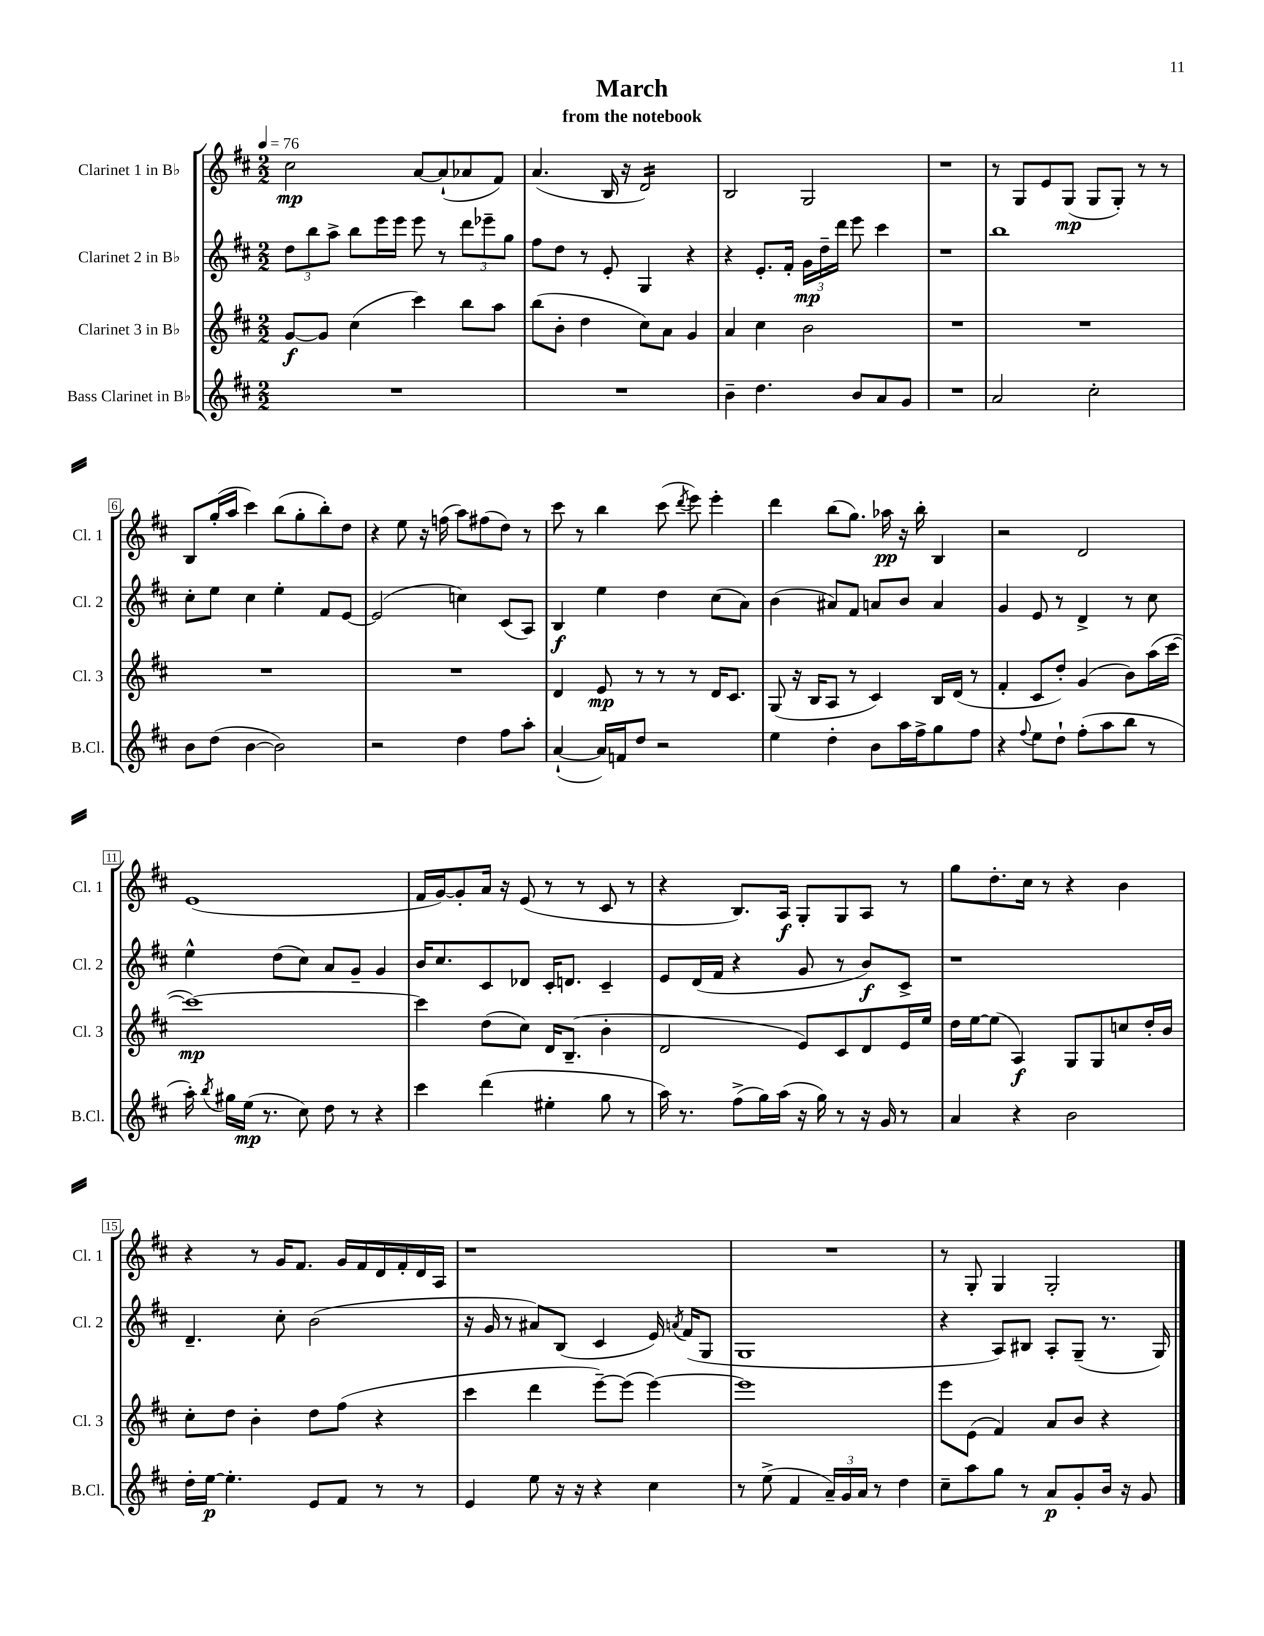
\header { title = "March" subtitle = "from the notebook" }
<<
\new StaffGroup <<
\new Staff = "s0" \with { instrumentName = "Clarinet 1 in Bb" shortInstrumentName = "Cl. 1" } {
    \clef treble \key d \major \numericTimeSignature \time 2/2 \tempo 4 = 76
    \autoBeamOff cis''2\mp a'8[~ a'8-!( aes'8 fis'8]) |
    a'4.( b16 r16 d'2:16) |
    b2 g2 |
    r1 |
    r8 g8[ e'8 g8]\mp( g8[ g8]-.) r8 r8 |
    b8[ g''16-.( a''16] cis'''4) b''8[( g''8-. b''8-.) d''8] |
    r4 e''8 r16 f''16( a''8[) fis''8( d''8]) r8 |
    cis'''8 r8 b''4 cis'''8( \acciaccatura { d'''8 } e'''8) e'''4-. |
    d'''4 b''8[( g''8.]) aes''16\pp r16 b''16-. b4 |
    r2 d'2 |
    e'1( |
    fis'16[ g'16~) g'8-. a'16] r16 e'8( r8 r8 cis'8 r8 |
    r4 b8.[) a16]\f g8[-. g8 a8] r8 |
    g''8[ d''8.-. cis''16] r8 r4 b'4 |
    r4 r8 g'16[ fis'8.] g'16[ fis'16 d'16 fis'16-. d'16 a16] |
    r1 |
    R1 |
    r8 g8-. g4 g2-. \bar "|." |
}
\new Staff = "s1" \with { instrumentName = "Clarinet 2 in Bb" shortInstrumentName = "Cl. 2" } {
    \clef treble \key d \major \numericTimeSignature \time 2/2
    \autoBeamOff \tuplet 3/2 { d''8[ b''8 a''8]-> } b''8[ e'''16 e'''16] e'''8 r8 \tuplet 3/2 { d'''8[ ees'''8-- g''8] } |
    fis''8[ d''8] r8 e'8-. g4 r4 |
    r4 e'8.[-. fis'16]-. \tuplet 3/2 { g'16[\mp d''16-- d'''16] } e'''8 cis'''4 |
    r1 |
    b''1 |
    cis''8[-. e''8] cis''4 e''4-. fis'8[ e'8]~ |
    e'2( c''4) cis'8[( a8]) |
    b4\f e''4 d''4 cis''8[( a'8]) |
    b'4( ais'8[) fis'8] a'8[ b'8] a'4 |
    g'4 e'8 r8 d'4-> r8 cis''8 |
    e''4-^ d''8[( cis''8]) a'8[ g'8]-- g'4 |
    b'16[ cis''8. cis'8 des'8] cis'16[-. d'8.] cis'4-- |
    e'8[ d'16( fis'16] r4 g'8 r8 b'8[\f) cis'8]-> |
    r1 |
    d'4.-- cis''8-. b'2( |
    r16 g'16 r8 ais'8[) b8]( cis'4 e'16) \acciaccatura { a'8 } fis'16[( g8] |
    g1 |
    r4 a8[) bis8] a8[-. g8]--( r8. g16) \bar "|." |
}
\new Staff = "s2" \with { instrumentName = "Clarinet 3 in Bb" shortInstrumentName = "Cl. 3" } {
    \clef treble \key d \major \numericTimeSignature \time 2/2
    \autoBeamOff g'8[~\f g'8] cis''4( cis'''4) b''8[ a''8] |
    b''8[( b'8]-. d''4 cis''8[) a'8] g'4 |
    a'4 cis''4 b'2 |
    R1 |
    R1 |
    R1 |
    R1 |
    d'4 e'8\mp r8 r8 r8 d'16[ cis'8.] |
    g8( r16 b16[ a8] r8 cis'4) b16[ d'16]( r8 |
    fis'4-. cis'8[ d''8]-.) g'4( b'8[) a''16( cis'''16]~ |
    cis'''1~\mp) |
    cis'''4 d''8[( cis''8]) d'16[ b8.]--( b'4-. |
    d'2 e'8[) cis'8 d'8 e'16 e''16] |
    d''16[ e''16~ e''8]( a4\f) g8[ g8 c''8 d''16-. b'16] |
    cis''8[-. d''8] b'4-. d''8[ fis''8]( r4 |
    cis'''4 d'''4 e'''8[~--) e'''8]( e'''4~) |
    e'''1 |
    e'''8[ e'8]( fis'4) a'8[ b'8] r4 \bar "|." |
}
\new Staff = "s3" \with { instrumentName = "Bass Clarinet in Bb" shortInstrumentName = "B.Cl." } {
    \clef treble \key d \major \numericTimeSignature \time 2/2
    \autoBeamOff R1 |
    R1 |
    b'4-- d''4. b'8[ a'8 g'8] |
    R1 |
    a'2 cis''2-. |
    b'8[ d''8]( b'4~ b'2) |
    r2 d''4 fis''8[ a''8]-. |
    a'4~-!( a'16[) f'16 d''8] r2 |
    e''4 d''4-. b'8[ a''16 fis''16-> g''8 fis''8] |
    r4 \appoggiatura { fis''8 } e''8[ d''8]-! fis''8[-.( a''8 b''8] r8 |
    a''16-.) \acciaccatura { b''8 } gis''16[ e''16]\mp( r8. cis''8) d''8 r8 r4 |
    cis'''4 d'''4( eis''4-. g''8 r8 |
    a''16) r8. fis''8[->( g''16) a''16]( r16 g''16) r8 r16 g'16 r8 |
    a'4 r4 b'2 |
    d''16[-. e''16]~\p e''4.-. e'8[ fis'8] r8 r8 |
    e'4 e''8 r16 r16 r4 cis''4 |
    r8 e''8->( fis'4 \tuplet 3/2 { a'16[--) g'16 a'16] } r8 d''4 |
    cis''8[-- a''8 g''8] r8 a'8[\p g'8-. b'16] r16 g'8 \bar "|." |
}
>>
>>
\layout { \context { \Score \override BarNumber.stencil = #(make-stencil-boxer 0.1 0.3 ly:text-interface::print) } }
